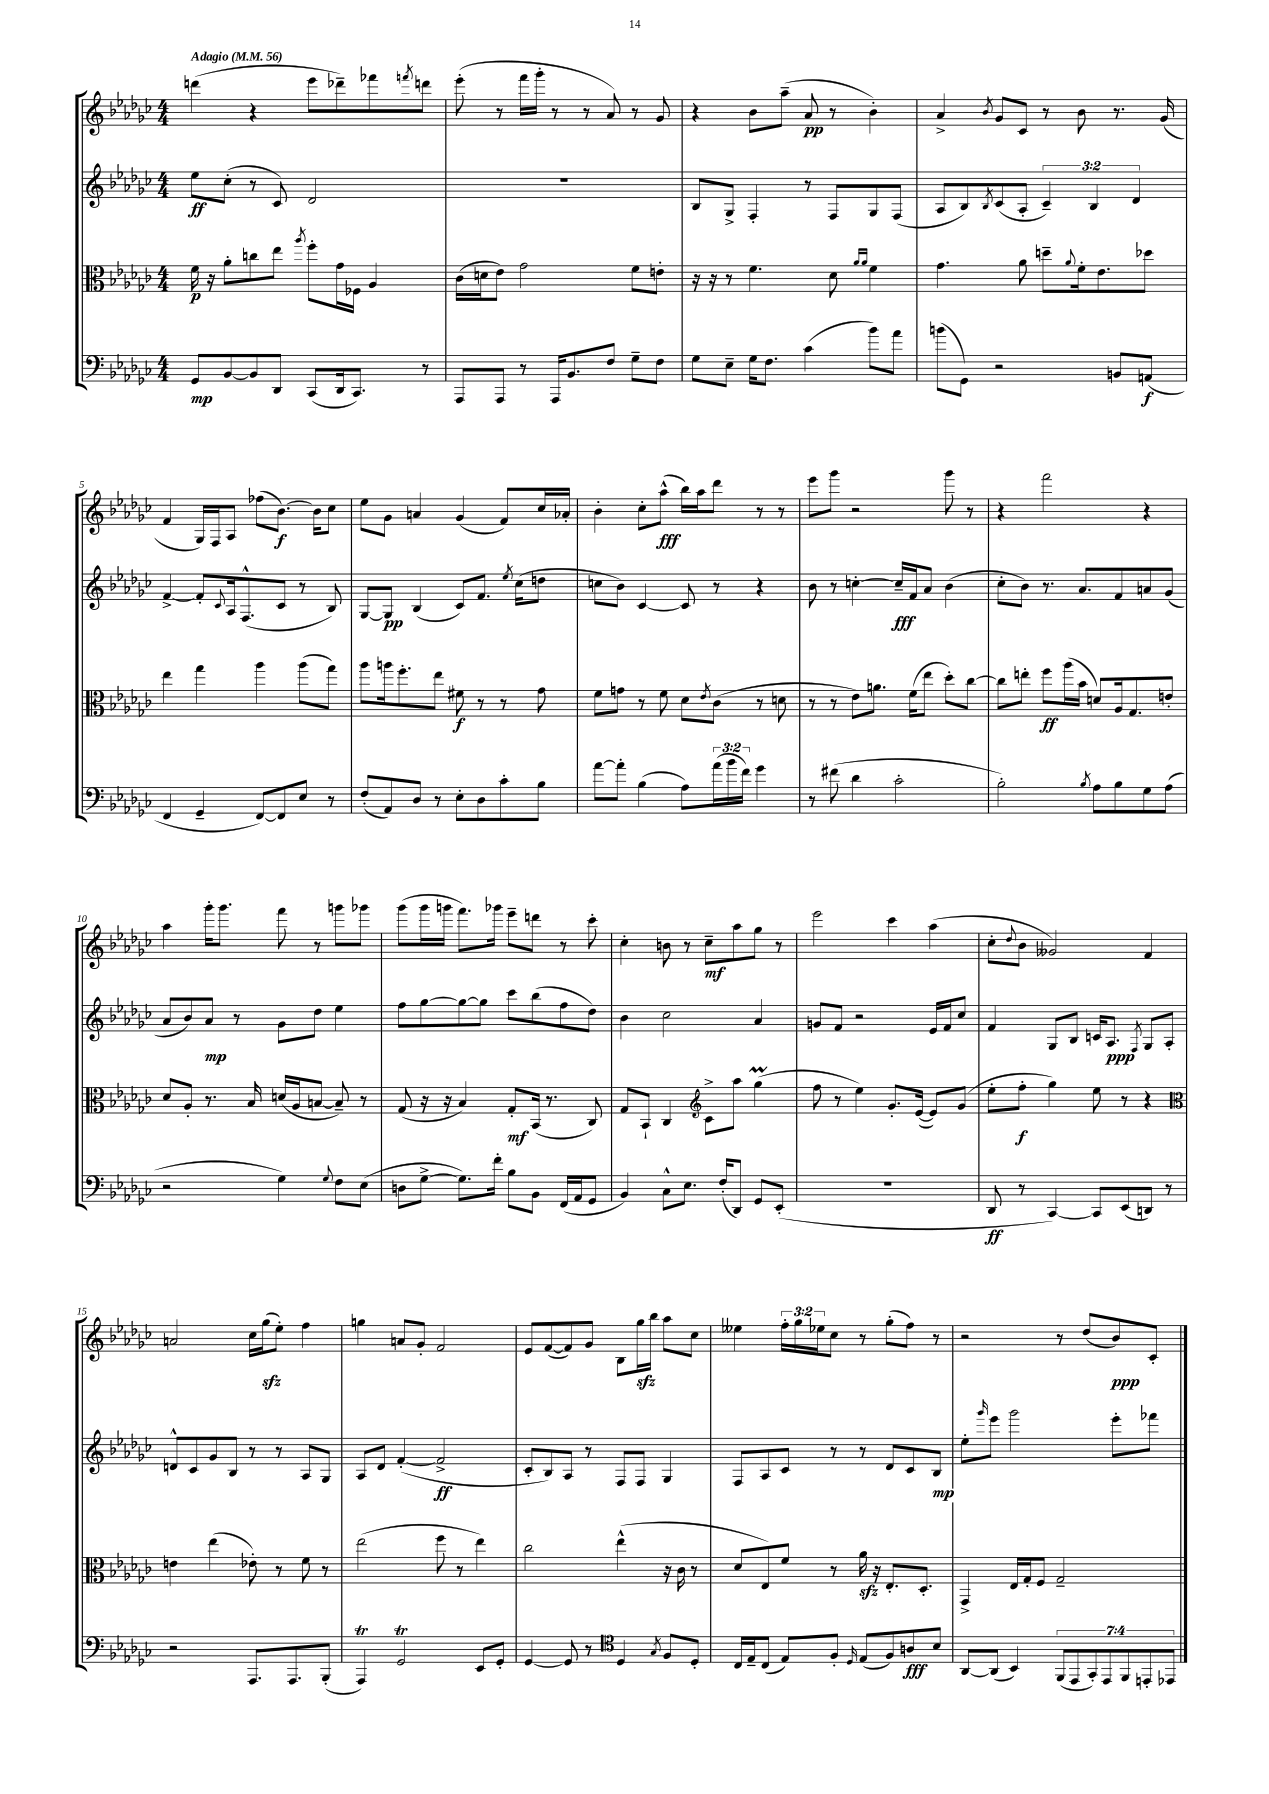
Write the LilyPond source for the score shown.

<<
\new StaffGroup <<
\new Staff = "s0" {
    \clef treble \key ges \major \numericTimeSignature \time 4/4 \override Staff.TupletNumber.text = #tuplet-number::calc-fraction-text \tempo "Adagio" 4 = 56
    d'''4( r4 ees'''8 des'''8--) fes'''8 \acciaccatura { f'''8 } d'''8 |
    ees'''8-.( r8 f'''16 ges'''16-. r8 r8 aes'8) r8 ges'8 |
    r4 bes'8 aes''8--( aes'8\pp r8 bes'4-.) |
    aes'4-> \acciaccatura { bes'8 } ges'8 ces'8 r8 bes'8 r8. ges'16( |
    f'4 ges16) f16 aes8 fes''8( bes'8.~\f) bes'16 ces''8 |
    ees''8 ges'8 a'4 ges'4( f'8) ces''16 aes'16-. |
    bes'4-. ces''8-. aes''8-^\fff( bes''16) aes''16 des'''8 r8 r8 |
    ees'''8 ges'''8 r2 ges'''8 r8 |
    r4 f'''2 r4 |
    aes''4 ges'''16-. ges'''8. f'''8 r8 g'''8 ges'''8 |
    ges'''8( ges'''16 g'''16 f'''8.) ges'''16 ees'''8-- d'''8 r8 ces'''8-. |
    ces''4-. b'8 r8 ces''8--\mf aes''8 ges''8 r8 |
    ees'''2 ces'''4 aes''4( |
    ces''8-. \appoggiatura { des''8 } bes'8 geses'2) f'4 |
    a'2 ces''16 ges''16\sfz( ees''8-.) f''4 |
    g''4 a'8 ges'8-. f'2 |
    ees'8 f'8~( f'8) ges'8 bes8 ges''16\sfz bes''16 aes''8 ces''8 |
    eeses''4 \tuplet 3/2 { f''16-. ges''16 ees''16 } ces''8 r8 ges''8-.( f''8) r8 |
    r2 r8 des''8( bes'8\ppp) ces'8-. \bar "|." |
}
\new Staff = "s1" {
    \clef treble \key ges \major \numericTimeSignature \time 4/4 \override Staff.TupletNumber.text = #tuplet-number::calc-fraction-text
    ees''8\ff ces''8-.( r8 ces'8) des'2 |
    R1 |
    bes8 ges8-> f4-. r8 f8 ges8 f8( |
    aes8 bes8) \acciaccatura { bes8 } ces'8( aes8-. \tuplet 3/2 { ces'4--) bes4 des'4 } |
    f'4~-> f'8-. \appoggiatura { ces'8 } aes16 f8.-^( ces'8 r8 bes8) |
    ges8~ ges8\pp bes4( ces'8) f'8. \acciaccatura { ees''8 } ces''16( d''8 |
    c''8 bes'8) ces'4~ ces'8 r8 r4 |
    bes'8 r8 c''4~-. c''16--\fff f'16 aes'8 bes'4( |
    ces''8-. bes'8) r8. aes'8. f'8 a'8 ges'8( |
    aes'8 bes'8) aes'8\mp r8 ges'8 des''8 ees''4 |
    f''8 ges''8~ ges''8~ ges''8 ces'''8 bes''8( f''8 des''8) |
    bes'4 ces''2 aes'4 |
    g'8 f'8 r2 ees'16 f'16 ces''8 |
    f'4 ges8 bes8 c'16 aes8.\ppp \acciaccatura { f8 } ges8 aes8-. |
    d'8-^ ces'8 ges'8 bes8 r8 r8 aes8 ges8 |
    aes8 des'8 f'4~-.( f'2->\ff |
    ces'8-. bes8) aes8 r8 f8 f8 ges4 |
    f8 aes8 ces'8 r8 r8 des'8 ces'8 bes8\mp |
    ees''8-. \grace { ges'''16 } ees'''8 ges'''2 ees'''8-. fes'''8 \bar "|." |
}
\new Staff = "s2" {
    \clef alto \key ges \major \numericTimeSignature \time 4/4
    f'16\p r16 aes'8-. c''8 ees''8 \acciaccatura { aes''8 } f''8-. ges'16 fes16 aes4 |
    ces'16( d'16 ees'8) ges'2 f'8 e'8-. |
    r16 r16 r8 f'4. des'8 \grace { aes'16 aes'16 } f'4 |
    ges'4. aes'8 d''8-- \appoggiatura { aes'8 } f'16-. ees'8. des''8 |
    ees''4 ges''4 aes''4 aes''8( ges''8) |
    aes''8 a''16 f''8.-. ees''8 fis'8\f r8 r8 ges'8 |
    f'8 g'8 r8 f'8 des'8 \acciaccatura { ees'8 } ces'8( r8 d'8 |
    r8 r8 ees'8) a'8. f'16( ees''8 des''8-.) ces''8~ |
    ces''8 e''8-. f''8\ff aes''16( bes'16 d'8) aes16 ges8. e'8-. |
    des'8 aes8-. r8. bes16 d'16( aes16 b8~ b8--) r8 |
    ges8( r16 r16 bes4) ges8-.\mf bes,16( r8. ces8) |
    ges8 bes,8-! ces4 \clef treble ces'8-> aes''8 ges''4\prall( |
    f''8 r8 ees''4) ges'8.-. ees'16~( ees'8) ges'8( |
    ees''8-. f''8-.\f ges''4) ees''8 r8 r4 |
    \clef alto e'4 ees''4( ees'8-.) r8 f'8 r8 |
    ees''2( f''8 r8 ees''4) |
    ces''2 ees''4-^( r16 ces'16 r8 |
    des'8 ees8) f'8 r8 aes'16\sfz r16 ees8.-. des8.-. |
    ges,4-> ees16 ges16-. f8 ges2-- \bar "|." |
}
\new Staff = "s3" {
    \clef bass \key ges \major \numericTimeSignature \time 4/4 \override Staff.TupletNumber.text = #tuplet-number::calc-fraction-text
    ges,8\mp bes,8~ bes,8 des,8 ces,8( des,16 ces,8.) r8 |
    aes,,8 aes,,8 r8 aes,,16 bes,8. f8 ges8-- f8 |
    ges8 ees8-- ges16 f8. ces'4( bes'8) aes'8 |
    b'8( ges,8) r2 b,8 a,8\f( |
    f,4 ges,4-- f,8~) f,8 ees8 r8 |
    f8-.( aes,8) des8 r8 ees8-. des8 ces'8-. bes8 |
    aes'8~ aes'8-. bes4( aes8) \tuplet 3/2 { aes'16( bes'16 f'16) } ges'4 |
    r8 fis'8( des'4 ces'2-. |
    bes2-.) \acciaccatura { bes8 } aes8 bes8 ges8 aes8( |
    r2 ges4) \appoggiatura { ges8 } f8 ees8( |
    d8 ges8~-> ges8.) f'16-. bes8 bes,8 f,16( aes,16 ges,8 |
    bes,4) ces8-^ ees8. f16-.( des,8) ges,8 ees,8-.( |
    R1 |
    des,8\ff r8 ces,4~) ces,8 ees,8( d,8) r8 |
    r2 aes,,8. aes,,8. bes,,8-.( |
    aes,,4\trill) ges,2\trill ees,8 ges,8-. |
    ges,4~ ges,8 r8 \clef tenor des4 \acciaccatura { ges8 } f8 des8-. |
    ces16 ees16-- ces8( ees8) f8-. \grace { des16 } ees8( f8) a8\fff bes8 |
    aes,8~ aes,8( bes,4) \tuplet 7/4 { f,8( ees,8 ges,8-.) ees,8 f,8 e,8-. ees,8 } \bar "|." |
}
>>
>>
